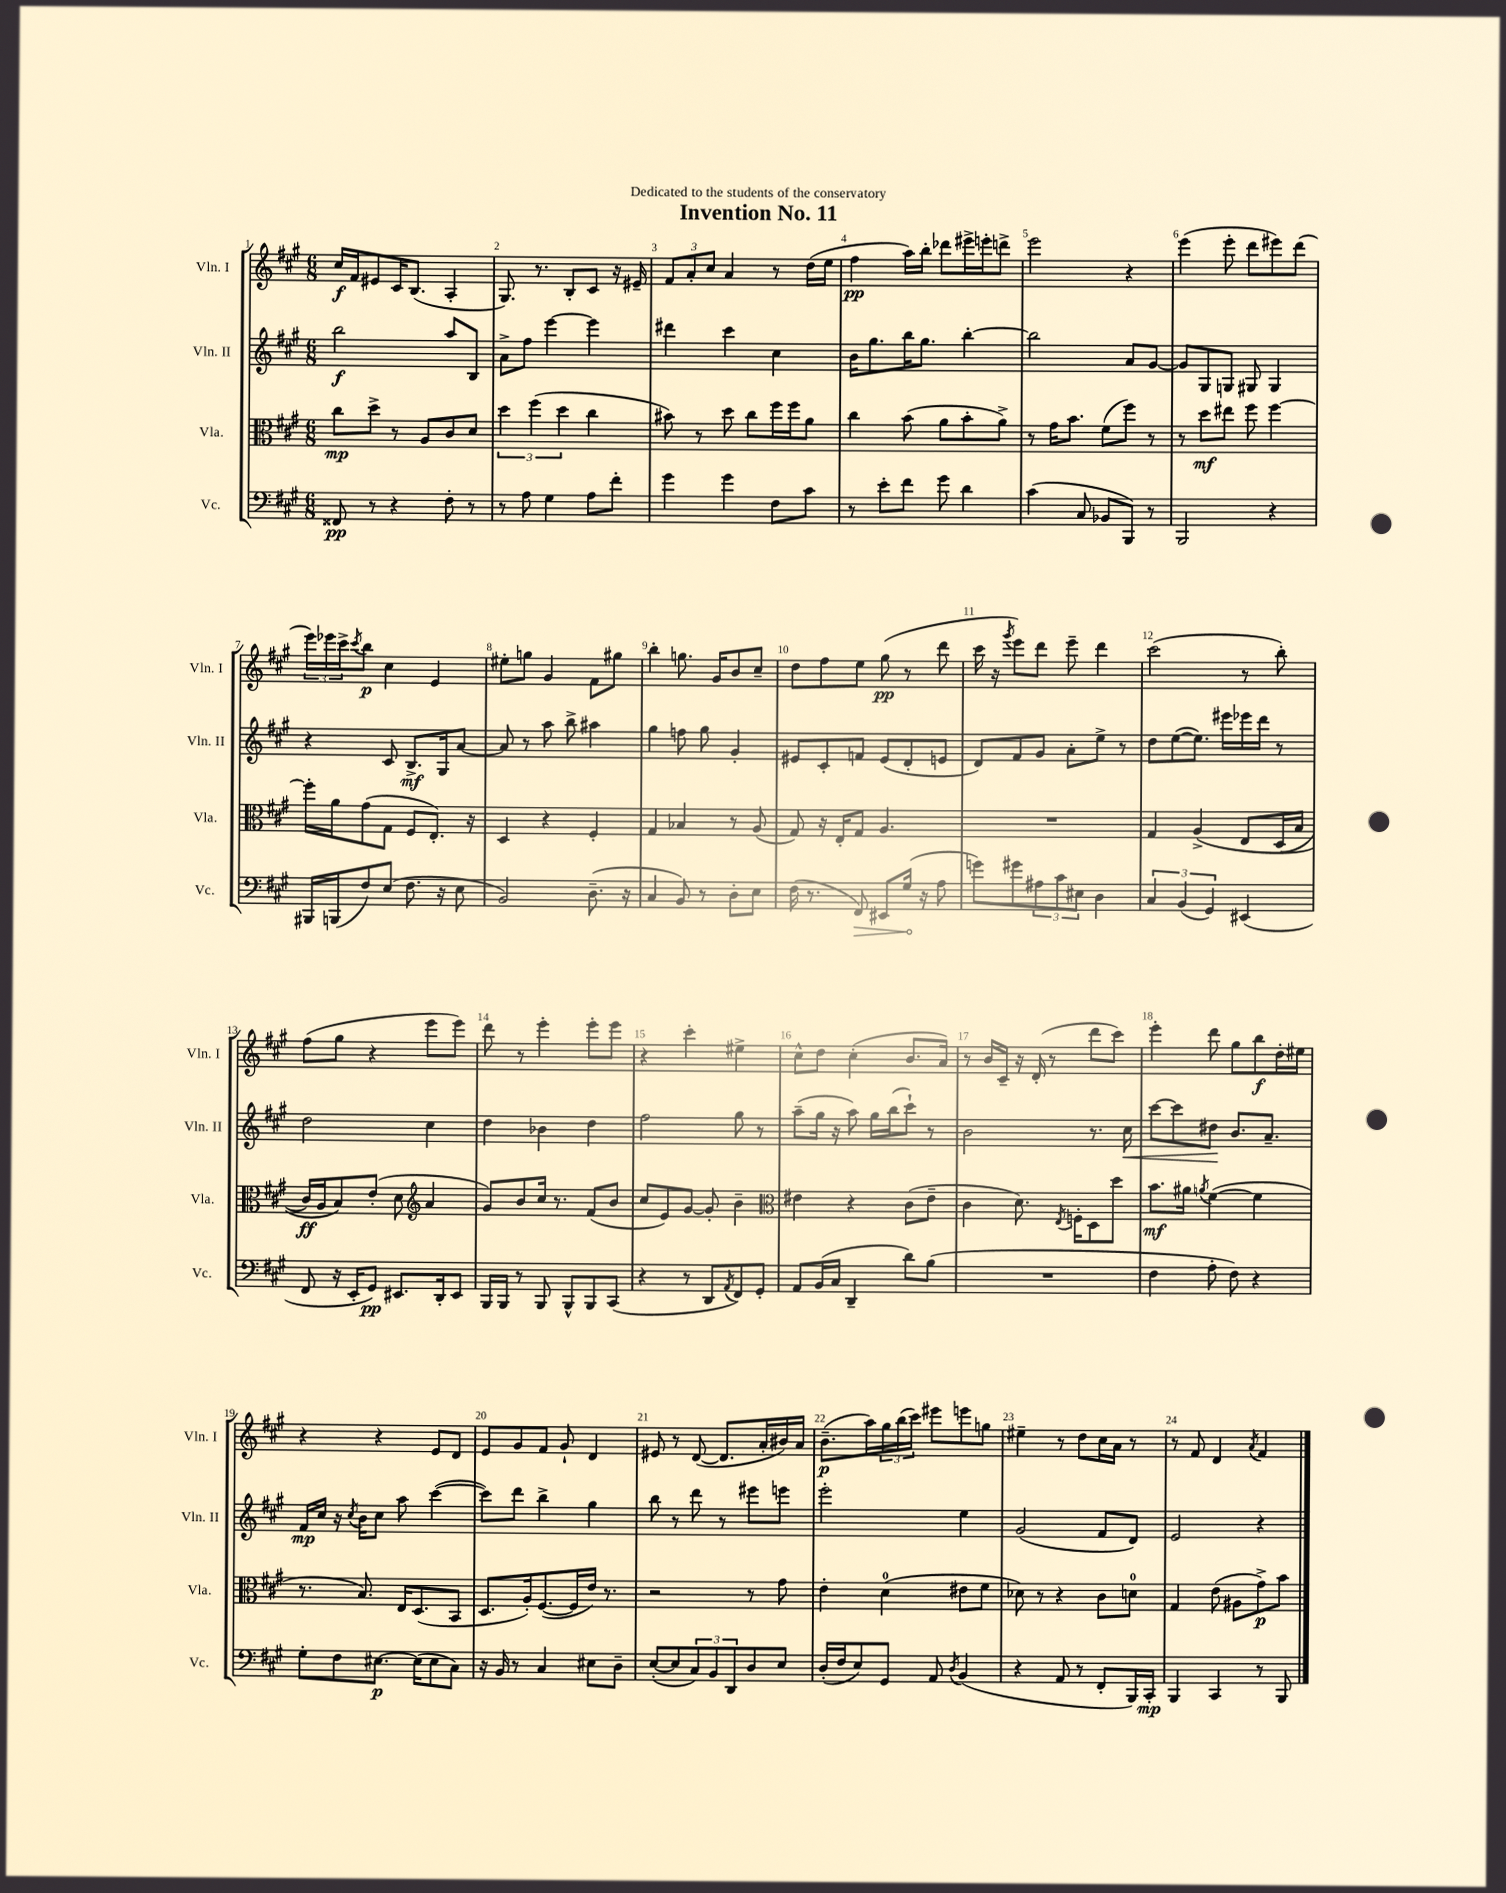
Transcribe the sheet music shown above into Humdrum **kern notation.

**kern	**kern	**kern	**kern
*staff4	*staff3	*staff2	*staff1
*clefF4	*clefC3	*clefG2	*clefG2
*k[f#c#g#]	*k[f#c#g#]	*k[f#c#g#]	*k[f#c#g#]
*M6/8	*M6/8	*M6/8	*M6/8
8FF##/	8cc#\L	2bb\	16cc#/LL
.	.	.	16f#/J
8r	8dd^\J	.	8e#/
4r	8r	.	16c#/K
.	.	.	(8.B/J
.	8A/L	.	.
8F#'\	8c#/	8aa/L	4A'/
8r	8d/J	8B/J	.
=	=	=	=
8r	6dd\	8a^\L	8.G#/)
8A\	.	8ff#\J	.
.	(6ff#\	.	.
.	.	.	8.r
4G#\	.	[4eee\	.
.	6dd\	.	.
.	.	.	8B'/L
8A\L	4cc#\	4eee\]	8c#/J
8f#'\J	.	.	16r
.	.	.	16e#~/
=	=	=	=
4g#\	8b#\)	4ddd#\	12f#/L
.	.	.	12a'/
.	8r	.	.
.	.	.	12cc#/J
4g#\	8dd\	4ccc#\	4a/
.	8cc#\L	.	.
8F#\L	16ff#\L	4cc#\	8r
.	16ff#\J	.	.
8c#\J	8a\J	.	(16dd\LL
.	.	.	16ee\JJ
=	=	=	=
8r	4cc#\	16b\LK	4ff#\
.	.	8.gg#\	.
8e'\L	.	.	.
8f#\J	(8b\	16bb\K	16aa\LL)
.	.	8.gg#\J	16bb'\JJ
8g#\	8a\L	.	8ddd-\L
4d\	8b'\	[4bb'\	16eee#^\L
.	.	.	16eee'\J
.	8a^\J)	.	8ddd^\J
=	=	=	=
(4c#\	8r	2bb\]	2eee\
.	16g#\LK	.	.
.	8.b\J	.	.
8C#/	.	.	.
8BB-/L	(8f#\L	.	.
8BBB/J)	8ff#\J)	8a/L	4r
8r	8r	[8g#/J	.
=	=	=	=
2BBB/	8r	8g#/]L	(4eee\
.	8dd\L	8G#/	.
.	8ee#\J	8G/J	8eee'\
.	8ff#\	8G#/	8ddd\L
4r	[4ff#\	4G#/	8eee#\)
.	.	.	(8ddd\J
=	=	=	=
16BBB#/LL	16ff#'\]LL	4r	24eee\LL)
.	.	.	24eee-\
(16BBB/J	16a\J	.	.
.	.	.	24ccc#^\J
.	.	.	8qccc#/
8F#/)	(8g#\	.	8bb\J
(8E/J	8G#\J	8c#/	4cc#\
8.F#\	8F#/L	8.B^/L	.
.	8.E'/J)	.	4e/
16r	.	16G#/k	.
8E\	.	[8a/J	.
.	16r	.	.
=	=	=	=
2BB/)	4D/	8a/]	8ee#'\L
.	.	8r	8gg\J
.	4r	8aa\	4g#/
.	.	8bb^\	.
(8.D~\	4F#'/	4aa#\	8f#\L
.	.	.	8gg#\J
16r	.	.	.
=	=	=	=
4C#/	4G#/	4gg#\	4bb'\
8BB/)	4B-/	8ff\	8.gg\
8r	.	8gg#\	.
.	.	.	16g#/LK
8D'\L	8r	4g#'/	8b/
8E\J	(8A/	.	8cc#~/J
=	=	=	=
(16F#\	8G#/)	8e#/L	8dd\L
8.r	.	.	.
.	16r	8c#'/	8ff#\
.	16E'/LK	.	.
8FF#/)	8G#/J	8f/J	8ee\J
8EE#/L	4.A/	(8e#/L	(8gg#\
(16G#/Jk	.	8d'/	8r
16r	.	.	.
8A\	.	8e/J	8ddd\
=	=	=	=
8g\L)	2.r	8d/L)	16ccc#\
.	.	.	16r
.	.	.	8qggg#/
8g#\	.	8f#/	8eee\L)
12A#\	.	8g#/J	8ddd\J
12c#\	.	.	.
.	.	8a'\L	8eee~\
12E#\J	.	.	.
4D\	.	8ee^\J	4ddd\
.	.	8r	.
=	=	=	=
6C#/	4G#/	8dd\L	(2ccc#\
.	.	([8ee\	.
(6BB/	.	.	.
.	&(4A^/	8.ee\]J)	.
6GG#/)	.	.	.
.	.	16eee#\LL	.
(4EE#/	8E/L	16eee-\	8r
.	.	16ddd\JJ	.
.	(16D/L	8r	8bb'\)
.	16B/JJ	.	.
=	=	=	=
8FF#/	16c#/LL)	2dd\	(8ff#\L
.	16A/J	.	.
16r	8B/&)	.	8gg#\J
16EE'/LK	.	.	.
8GG#/J)	(8e'/J	.	4r
8.EE#/L	8d\	.	.
*	*clefG2	*	*
.	4a/	4cc#\	8eee\L
16DD'/k	.	.	.
8EE#/J	.	.	8eee\J)
=	=	=	=
16BBB/LL	8g#/L)	4dd\	8ddd\
16BBB/JJ	.	.	.
8r	8b/	.	8r
8BBB/	16cc#/Jk	4b-\	4eee'\
.	8.r	.	.
8BBB^^/L	.	.	.
8BBB/	(8f#/L	4dd\	8eee'\L
(8CC#/J	8b/J	.	8eee\J
=	=	=	=
4r	8cc#/L	2ff#\	4r
.	8e/)	.	.
8r	[8g#/J	.	4ccc#'\
8DD/L	8g#'/]	.	.
8qAA/	.	.	.
8FF#/)	4b~\	8gg#\	4ee#^\
8GG#'/J	.	8r	.
=	=	=	=
*	*clefC3	*	*
8AA/L	4e#\	(8aa~\L	8cc#^^\L
(16BB/L	.	16gg#\Jk	8dd\J
16C#/JJ	.	16r	.
4DD~/	4r	8aa\)	(4cc#'\
.	.	16gg#\LL	.
.	.	(16bb\J	.
8d\L)	(8c#\L	8ccc#`\J)	8.b/L
(8B\J	8e#~\J	8r	.
.	.	.	16a/Jk)
=	=	=	=
2.r	4c#\	2b\	8r
.	.	.	16b/LL
.	.	.	16c#~/JJ
.	8.d\)	.	16r
.	.	.	(16d'/
.	.	.	8r
.	8qE/	.	.
.	16F'\LK	.	.
.	8D\	8.r	8ddd\L
.	8dd\J	.	8ccc#\J)
.	.	16cc#\	.
=	=	=	=
4F#\	8.b\L	[8ccc#\L	4eee'\
.	.	8ccc#\]	.
.	16a#\Jk	.	.
.	8qa/	.	.
8A'\	([4f#\	8dd#\J	8ddd\
8F#\)	.	8.b/L	8gg#\L
4r	4f#\]	.	8bb\
.	.	8.a~/J	.
.	.	.	16dd'\L
.	.	.	16ee#\JJ
=	=	=	=
8G#'\L	8.r	16f#/LL	4r
.	.	16cc#/JJ	.
8F#\	.	16r	.
.	.	8qcc#/	.
.	8.B/)	16b\LK	.
[8.E#\J	.	8cc#\J	4r
.	16E/LK	8aa\	.
(16E#\]LK	(8.D/	.	.
8E#\	.	([4ccc#\	8e/L
8C#\J)	8BB/J	.	8d/J
=	=	=	=
16r	8.D/L	8ccc#\]L)	8e/L
16BB/	.	.	.
8r	.	8ddd\J	8g#/
.	16A'/k)	.	.
4C#/	([8.F#/	4bb^\	8f#/J
.	.	.	8g#`/
.	16F#/]L	.	.
8E#\L	16e/JJ)	4gg#\	4d/
.	8.r	.	.
8D~\J	.	.	.
=	=	=	=
([8E'/L	2r	8bb\	8e#/
8E/]	.	8r	8r
12C#/)	.	8ddd\	([8d/
12BB/	.	.	.
.	.	8r	8.d/]L
12DD/	.	.	.
8D/	8r	8eee#\L	.
.	.	.	16a'/L
8E/J	8g#\	8eee\J	16b#/)
.	.	.	16a/JJ
=	=	=	=
(16D'/LL	4e'\	2eee'\	(8.b~\L
16F#/J	.	.	.
8E/)	.	.	.
.	.	.	16aa\L)
8GG#/J	(4d\	.	24gg#\
.	.	.	(24bb\
.	.	.	24ccc#\JJ)
8AA/	.	.	8eee#\L
8qD/	.	.	.
(4BB/	8e#\L	4ee\	8eee\
.	8f#\J	.	8gg\J
=	=	=	=
4r	8d-\)	(2g#/	4ee#~\
.	8r	.	.
8AA/	4r	.	8r
8r	.	.	8dd\L
8FF#'/L	8c#\L	8f#/L	16cc#\L
.	.	.	16a\JJ
16BBB/L)	8d\J	8d/J)	8r
16CC#'/JJ	.	.	.
=	=	=	=
4BBB/	4G#/	2e/	8r
.	.	.	8f#/
4CC#/	(8e\	.	4d/
.	8A#\L	.	.
.	.	.	8qa/
8r	8g#^\)	4r	4f#/
8BBB/	8b\J	.	.
==	==	==	==
*-	*-	*-	*-
